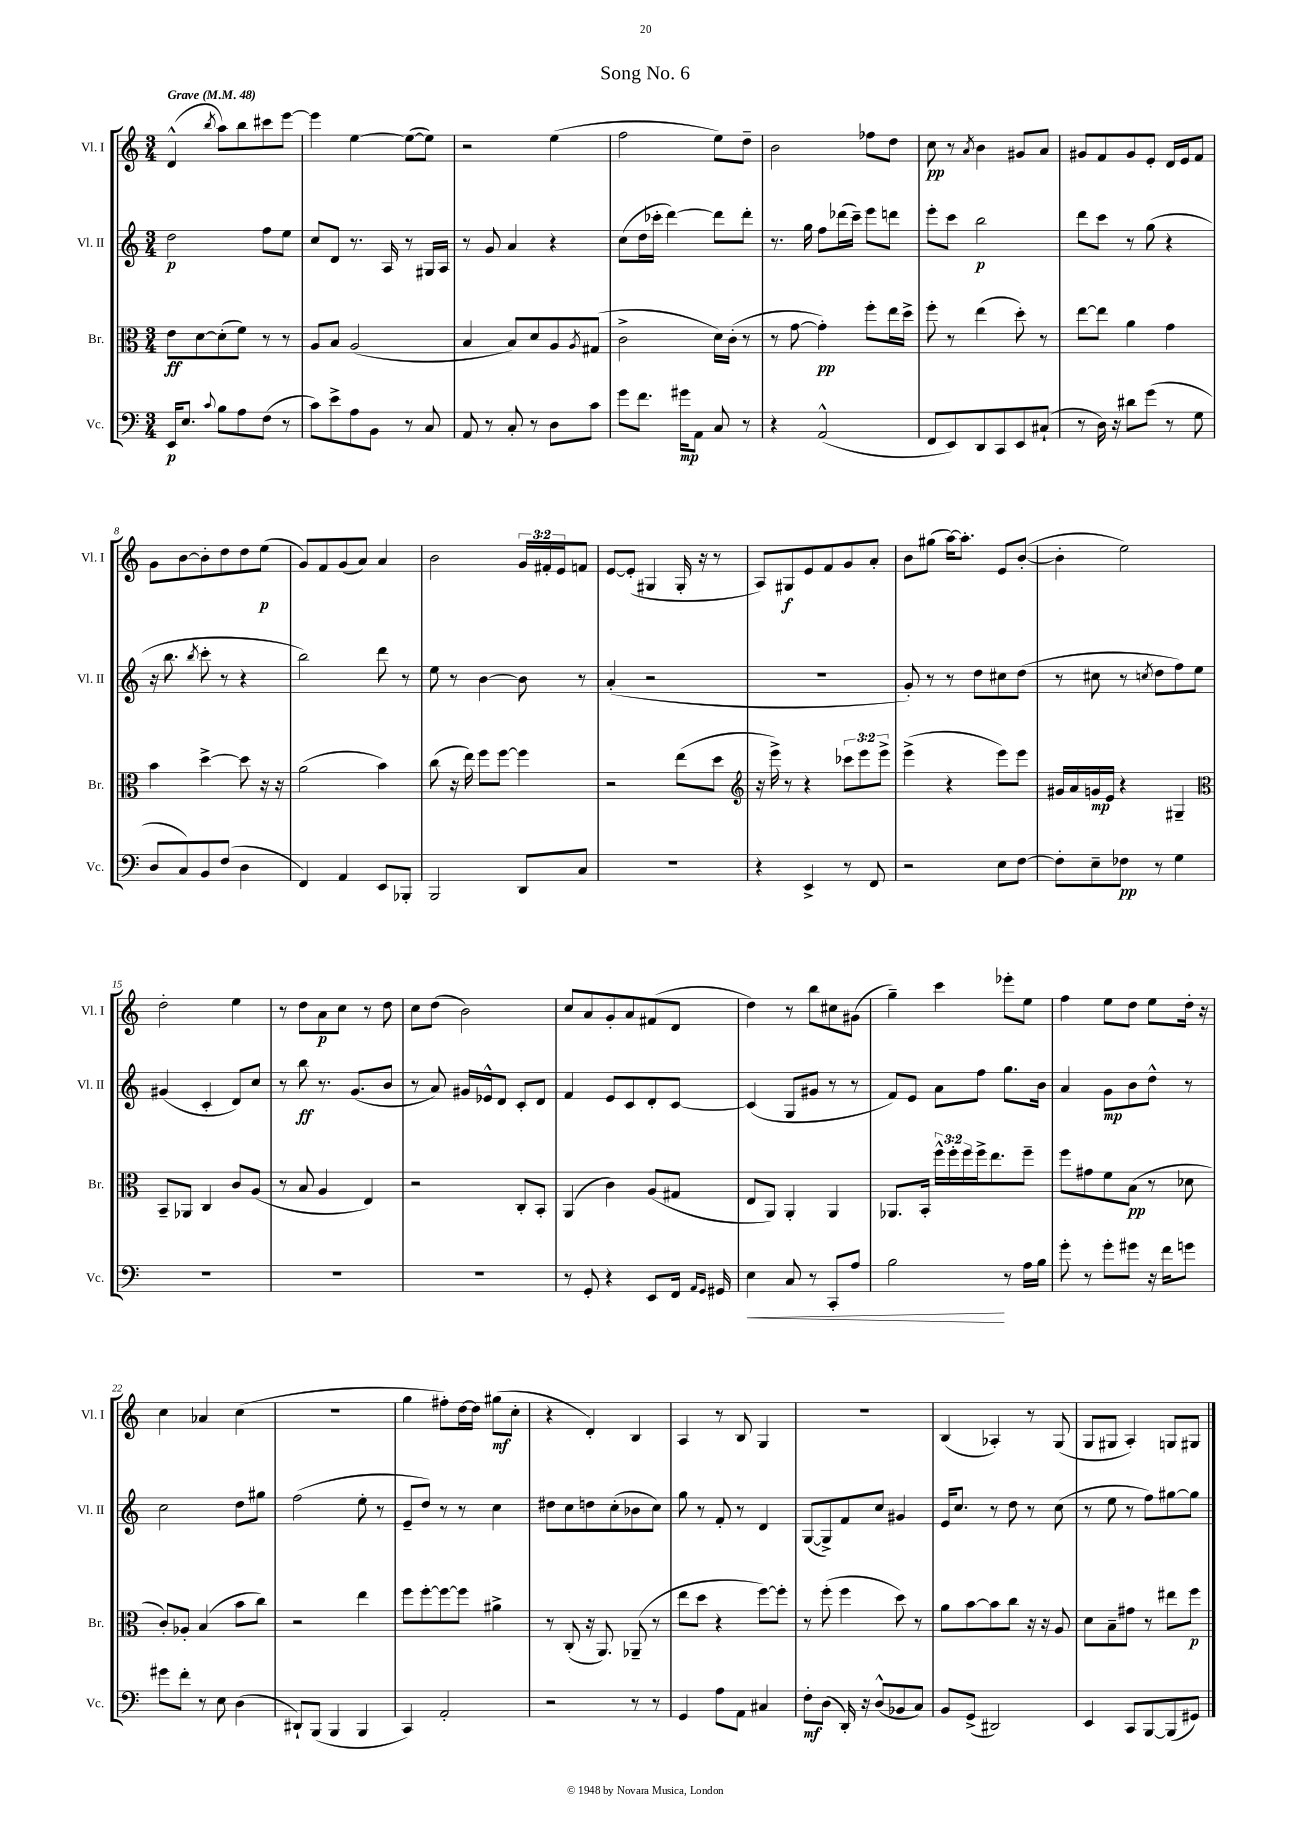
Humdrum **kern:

**kern	**kern	**kern	**kern
*staff4	*staff3	*staff2	*staff1
*clefF4	*clefC3	*clefG2	*clefG2
*k[]	*k[]	*k[]	*k[]
*M3/4	*M3/4	*M3/4	*M3/4
*MM48	*MM48	*MM48	*MM48
16EE/LK	8e\L	2dd\	(4d^^/
8.E/J	.	.	.
.	[8d\	.	.
8qqc/	.	.	8qbb/
8B\L	(8d'\]	.	8aa\L)
8A\	8f\J)	.	8bb\
(8F\J	8r	8ff\L	8ccc#\
8r	8r	8ee\J	[8eee\J
=	=	=	=
8c\L)	8A/L	8cc/L	4eee\]
8e^\	8B/J	8d/J	.
8A\	(2A/	8.r	[4ee\
8BB\J	.	.	.
.	.	16A/	.
8r	.	8r	(8ee\_L
8C/	.	16G#/LL	8ee\]J)
.	.	16A/JJ	.
=	=	=	=
8AA/	4B/	8r	2r
8r	.	8g/	.
8C'/	8B/L)	4a/	.
8r	8d/	.	.
8D\L	8A/	4r	(4ee\
.	8qA/	.	.
8c\J	(8G#/J	.	.
=	=	=	=
8g\L	2c^\	(8cc\L	2ff\
8.f\J	.	16dd\L	.
.	.	16ccc-'\JJ	.
.	.	[4ddd\)	.
16g#\LK	.	.	.
8AA\J	.	.	.
8C/	16d\LL)	8ddd\]L	8ee\L)
.	(16c'\JJ	.	.
8r	8r	8ddd'\J	8dd~\J
=	=	=	=
4r	8r	8.r	2b\
.	[8g\	.	.
.	.	16gg\	.
(2AA^^/	4g'\])	8ff\L	.
.	.	(16ddd-\L	.
.	.	16ccc~\JJ)	.
.	8ff'\L	8eee\L	8ff-\L
.	16ee\L	8ddd\J	8dd\J
.	16dd^\JJ	.	.
=	=	=	=
8FF/L	8ff'\	8eee'\L	8cc\
8EE/)	8r	8ccc\J	8r
.	.	.	8qa/
8DD/	(4ee\	2bb\	4b\
8CC/	.	.	.
8EE/	8dd'\)	.	8g#/L
(8C#`/J	8r	.	8a/J
=	=	=	=
8r	[8ee\L	8ddd\L	8g#/L
16D\)	8ee\]J	8ccc\J	8f/
16r	.	.	.
8d#\L	4a\	8r	8g#/
(8g\J	.	(8gg\	8e'/J
8r	4g\	4r	16d/LL
.	.	.	16e/J
8G\	.	.	8f/J
=	=	=	=
8D/L	4b\	16r	8g\L
.	.	8.bb\	.
8C/)	.	.	[8b\
.	.	8qbb/	.
8BB/	[4dd^\	8ccc'\	8b'\]
(8F/J	.	8r	8dd\
4D\	8dd\]	4r	8dd\
.	16r	.	(8ee\J
.	16r	.	.
=	=	=	=
4FF/)	(2a\	2bb\)	8g/L)
.	.	.	8f/
4AA/	.	.	(8g/
.	.	.	8a/J)
8EE/L	4b\)	8ddd\	4a/
8BBB-'/J	.	8r	.
=	=	=	=
2BBB/	(8cc\	8ee\	2b\
.	16r	8r	.
.	16ee\)	.	.
.	8ff\L	[4b\	.
.	[8ff\J	.	.
8DD/L	4ff\]	8b\]	24g/LL
.	.	.	24f#'/
.	.	.	24e/J
8C/J	.	8r	8f/J
=	=	=	=
2.r	2r	(4a'/	[8e/L
.	.	.	(8e'/]J
.	.	2r	4G#/
.	(8ee\L	.	16G#'/
.	.	.	16r
.	8dd\J	.	8r
=	=	=	=
*	*clefG2	*	*
4r	16r	2.r	8A/L)
.	16eee^\)	.	.
.	8r	.	8G#/
4EE^/	4r	.	8e/
.	.	.	8f/
8r	12ccc-\L	.	8g/
.	12eee\	.	.
8FF/	.	.	8a'/J
.	12eee^\J	.	.
=	=	=	=
2r	(4eee^\	8g'/)	8b\L
.	.	8r	(8gg#\J
.	4r	8r	[16aa\LK)
.	.	.	8.aa'\]J
.	.	8dd\L	.
8E\L	8eee\L)	8cc#\	8e/L
[8F\J	8eee\J	(8dd\J	([8b'/J
=	=	=	=
8F'\]L	16g#/LL	8r	4b'\]
.	16a/	.	.
8E~\	16g/	8cc#\	.
.	16e/JJ	.	.
8F-\J	4r	8r	2ee\)
.	.	8qcc/	.
8r	.	8dd\L	.
4G\	4G#~/	8ff\)	.
.	.	8ee\J	.
=	=	=	=
*	*clefC3	*	*
2.r	8BB~/L	(4g#/	2dd'\
.	8AA-/J	.	.
.	4C/	4c'/	.
.	8c/L	8d/L)	4ee\
.	(8A/J	8cc/J	.
=	=	=	=
2.r	8r	8r	8r
.	8B/	8bb\	8dd\L
.	4A/	8.r	8a\
.	.	.	8cc\J
.	.	(8.g/L	.
.	4E/)	.	8r
.	.	8b/J	8dd\
=	=	=	=
2.r	2r	8r	8cc\L
.	.	8a/)	(8dd\J
.	.	16g#/LL	2b\)
.	.	16e-^^/J	.
.	.	8d/J	.
.	8C'/L	8c'/L	.
.	8BB'/J	8d/J	.
=	=	=	=
8r	(4AA/	4f/	8cc/L
8GG'/	.	.	8a/
4r	4c\)	8e/L	8g'/
.	.	8c/	8a/
8EE/L	(8A/L	8d'/	(8f#/
16FF/Jk	8G#/J	[8c/J	8d/J
16qqAA/LL	.	.	.
16qqGG/JJ	.	.	.
16GG#/	.	.	.
=	=	=	=
4E\	8E/L	(4c/]	4dd\)
.	8AA/J)	.	.
8C/	4AA'/	8G/L	8r
8r	.	8g#/J	8bb\L
8CC'/L	4AA/	8r	8cc#\
8A/J	.	8r	(8g#\J
=	=	=	=
2B\	8.AA-/L	8f/L)	4gg~\)
.	.	8e/J	.
.	16BB'/Jk	.	.
.	24ff^^\LL	8a\L	4ccc\
.	24ff'\	.	.
.	24ff\	.	.
.	16ff^\J	8ff\J	.
.	8.ee\	.	.
8r	.	8.gg\L	8eee-'\L
16A\LL	8ff~\J	.	8ee\J
16B\JJ	.	16b\Jk	.
=	=	=	=
8g'\	8ff\L	4a/	4ff\
8r	8g#\	.	.
8g'\L	8f\	8g\L	8ee\L
8g#\J	(8B\J	8b\	8dd\J
16r	8r	8dd^^\J	8ee\L
16f\LK	.	.	.
8g\J	8d-\	8r	16dd'\Jk
.	.	.	16r
=	=	=	=
8g#\L	8c'/L)	2cc\	4cc\
8f'\J	8A-'/J	.	.
8r	(4B/	.	4a-/
8E\	.	.	.
(4D\	8b\L	8dd\L	(4cc\
.	8cc\J)	8gg#\J	.
=	=	=	=
8DD#`/L)	2r	(2ff\	2.r
(8BBB/J	.	.	.
4BBB/	.	.	.
4BBB/	4ee\	8ee'\	.
.	.	8r	.
=	=	=	=
4CC/)	8ff\L	8e~/L	4gg\
.	[8ff'\	8dd/J)	.
2AA'/	8ff\_	8r	8ff#'\L)
.	8ff\]J	8r	[16dd\L
.	.	.	16dd\]JJ
.	4a#^\	4cc\	(8gg#\L
.	.	.	8cc'\J
=	=	=	=
2r	8r	8dd#\L	4r
.	(8C'/	8cc\	.
.	16r	8dd\	4d'/)
.	8.AA/)	.	.
.	.	(8cc'\	.
8r	(8AA-~/	8b-\	4B/
8r	8r	8cc\J)	.
=	=	=	=
4GG/	8ee\L	8gg\	4A/
.	8dd\J	8r	.
8A\L	4r	8f'/	8r
8AA\J	.	8r	8B/
4C#/	[8ff\L)	4d/	4G/
.	8ff'\]J	.	.
=	=	=	=
8F'\L	8r	([8G/L	2.r
(8D\J	(8ff'\	8G^/])	.
16DD'/)	4ff\	8f/	.
16r	.	.	.
(8D^^/L	.	8cc/J	.
8BB-/	8dd\)	4g#/	.
8C/J)	8r	.	.
=	=	=	=
8BB/L	8a\L	16e/LK	(4B/
.	.	8.cc/J	.
(8GG^/J	[8b\	.	.
2DD#/)	8b\]	8r	4A-'/)
.	8cc\J	8dd\	.
.	16r	8r	8r
.	16r	.	.
.	8A/	(8cc\	(8G/
=	=	=	=
4EE/	8d\L	8r	8G/L
.	8B~\	8ee\	8G#/J
8CC/L	8g#\J	8r	4A'/)
[8BBB/	8r	8ff\L)	.
(8BBB/]	8ee#\L	[8gg#\	8G/L
8GG#/J)	8ff\J	8gg#\]J	8G#/J
==	==	==	==
*-	*-	*-	*-
